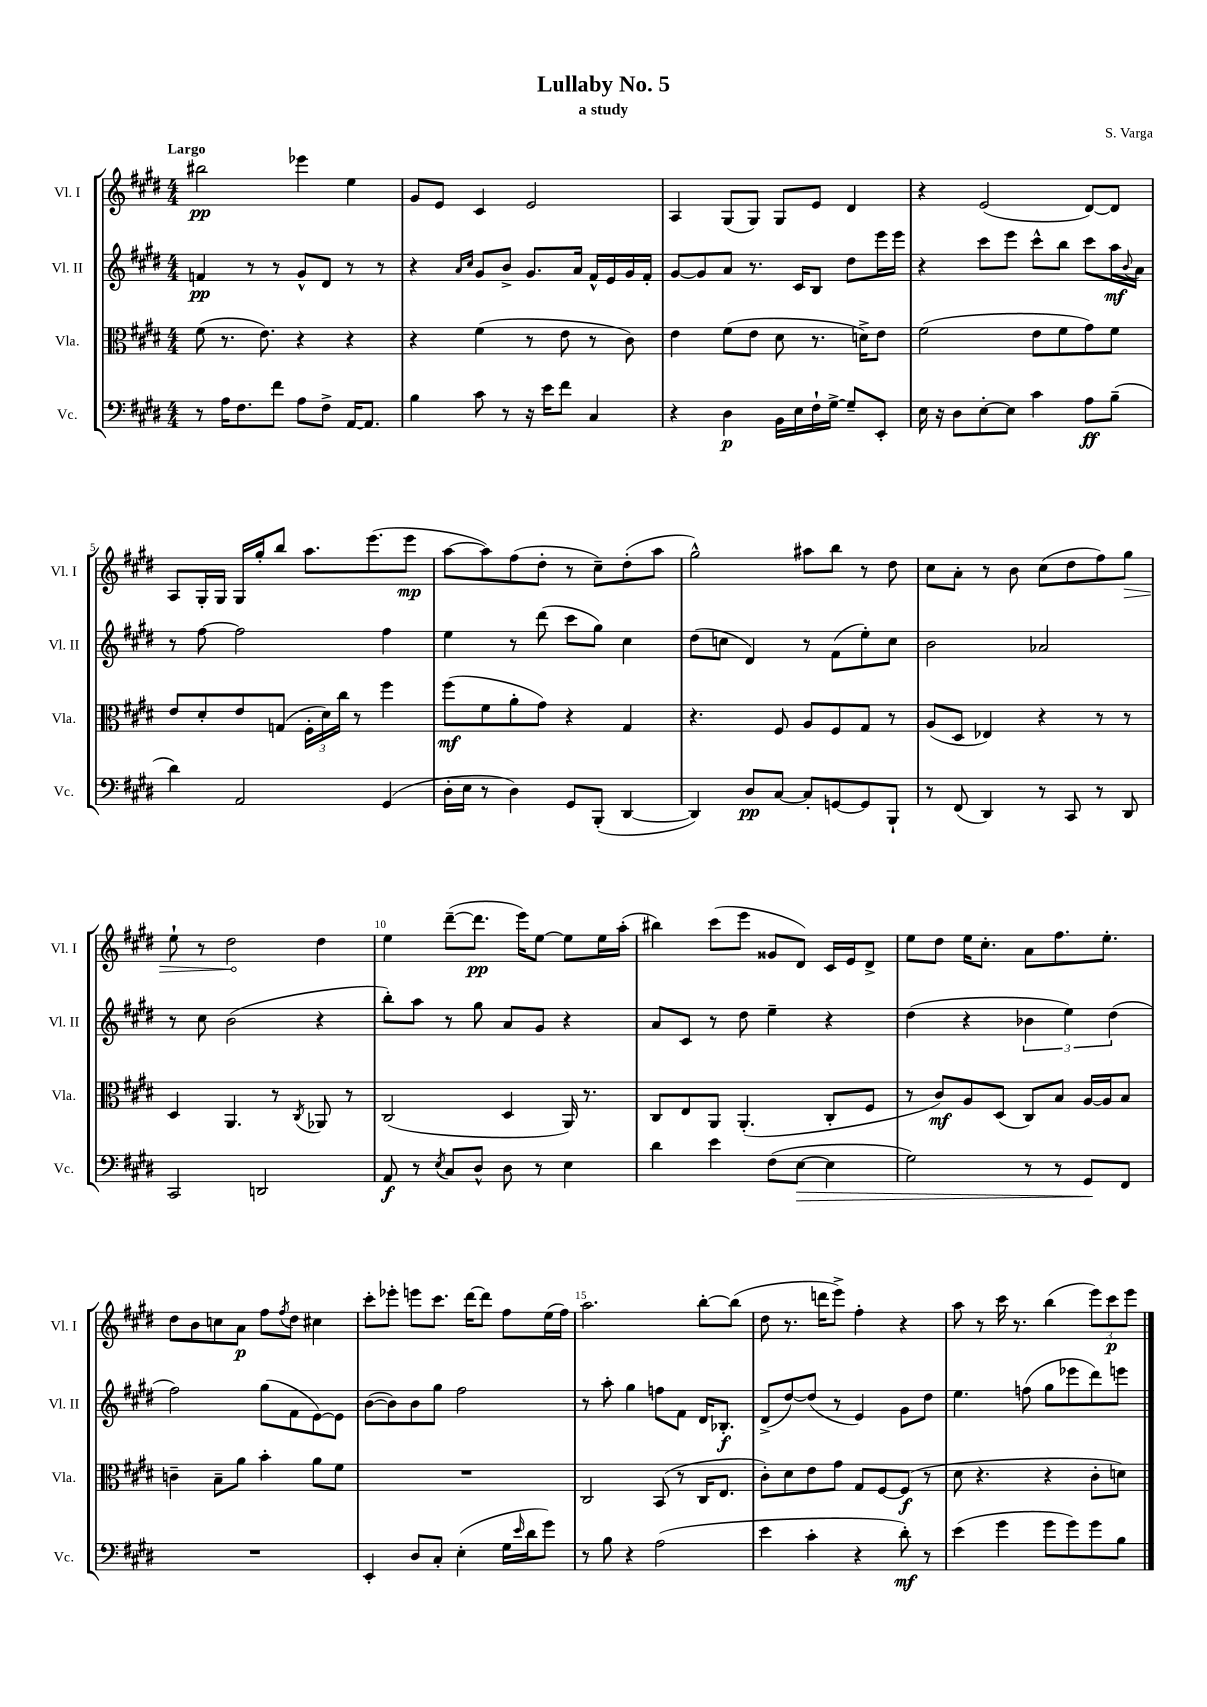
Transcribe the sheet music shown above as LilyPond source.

\header { title = "Lullaby No. 5" composer = "S. Varga" subtitle = "a study" }
<<
\new StaffGroup <<
\new Staff = "s0" \with { instrumentName = "Vl. I" shortInstrumentName = "Vl. I" } {
    \clef treble \key e \major \numericTimeSignature \time 4/4 \tempo "Largo"
    bis''2\pp ees'''4 e''4 |
    gis'8 e'8 cis'4 e'2 |
    a4 gis8( gis8) gis8 e'8 dis'4 |
    r4 e'2( dis'8~) dis'8 |
    a8 gis16-. gis16 gis16 gis''16-. b''8 a''8. e'''8.( e'''8\mp |
    a''8~ a''8) fis''8( dis''8-. r8 cis''8--) dis''8-.( a''8 |
    gis''2-^) ais''8 b''8 r8 dis''8 |
    cis''8 a'8-. r8 b'8 cis''8( dis''8 fis''8) \once \override Hairpin.circled-tip = ##t gis''8\> |
    e''8-! r8 dis''2\! dis''4 |
    e''4 dis'''8~--( dis'''8.\pp e'''16) e''8~ e''8 e''16 a''16-.( |
    bis''4) cis'''8( e'''8 gisis'8 dis'8) cis'16 e'16 dis'8-> |
    e''8 dis''8 e''16 cis''8.-. a'8 fis''8. e''8.-. |
    dis''8 b'8 c''8 a'8\p fis''8 \acciaccatura { fis''8 } dis''8 cis''4 |
    cis'''8-. ees'''8-. e'''8 cis'''8. dis'''16~ dis'''8 fis''8 e''16( fis''16) |
    a''2. b''8~-. b''8( |
    dis''8 r8. d'''16 e'''8->) fis''4-. r4 |
    a''8 r8 cis'''16 r8. b''4( \tuplet 3/2 { e'''8) cis'''8\p e'''8 } \bar "|." |
}
\new Staff = "s1" \with { instrumentName = "Vl. II" shortInstrumentName = "Vl. II" } {
    \clef treble \key e \major \numericTimeSignature \time 4/4
    f'4\pp r8 r8 gis'8-^ dis'8 r8 r8 |
    r4 \grace { a'16 cis''16 } gis'8 b'8-> gis'8. a'16 fis'16-^ e'16 gis'16 fis'16-. |
    gis'8~ gis'8 a'8 r8. cis'16 b8 dis''8 e'''16 e'''16 |
    r4 cis'''8 e'''8 cis'''8-^ b''8 cis'''8 a''16\mf \appoggiatura { b'8 } a'16 |
    r8 fis''8~ fis''2 fis''4 |
    e''4 r8 dis'''8( cis'''8 gis''8) cis''4 |
    dis''8( c''8 dis'4) r8 fis'8( e''8-.) c''8 |
    b'2 aes'2 |
    r8 cis''8 b'2( r4 |
    b''8-.) a''8 r8 gis''8 a'8 gis'8 r4 |
    a'8 cis'8 r8 dis''8 e''4-- r4 |
    dis''4( r4 \tuplet 3/2 { bes'4 e''4) dis''4( } |
    fis''2) gis''8( fis'8 e'8~) e'8 |
    b'8~( b'8) b'8 gis''8 fis''2 |
    r8 a''8-. gis''4 f''8 fis'8 dis'16 bes8.-.\f |
    dis'8->( dis''8~) dis''8( r8 e'4) gis'8 dis''8 |
    e''4. f''8( gis''8 ees'''8 dis'''8) e'''8 \bar "|." |
}
\new Staff = "s2" \with { instrumentName = "Vla." shortInstrumentName = "Vla." } {
    \clef alto \key e \major \numericTimeSignature \time 4/4
    fis'8( r8. e'8.) r4 r4 |
    r4 fis'4( r8 e'8 r8 cis'8) |
    e'4 fis'8( e'8 dis'8 r8. d'16->) e'8 |
    fis'2( e'8 fis'8 gis'8) fis'8 |
    e'8 dis'8-. e'8 g8( \tuplet 3/2 { fis16-. dis'16) cis''16 } r8 fis''4 |
    fis''8\mf( fis'8 a'8-. gis'8) r4 gis4 |
    r4. fis8 a8 fis8 gis8 r8 |
    a8( dis8 ees4) r4 r8 r8 |
    dis4 a,4. r8 \acciaccatura { cis8 } aes,8 r8 |
    cis2( dis4 a,16) r8. |
    cis8 e8 a,8 a,4.-.( cis8-. fis8 |
    r8 cis'8\mf) a8 dis8( cis8) b8 a16~ a16 b8 |
    c'4-- b8-- a'8 b'4-. a'8 fis'8 |
    R1 |
    cis2 b,8( r8 cis16 e8. |
    cis'8-.) dis'8 e'8 gis'8 gis8 fis8~ fis8\f( r8 |
    dis'8 r4. r4 cis'8-. d'8) \bar "|." |
}
\new Staff = "s3" \with { instrumentName = "Vc." shortInstrumentName = "Vc." } {
    \clef bass \key e \major \numericTimeSignature \time 4/4
    r8 a16 fis8. fis'8 a8 fis8-> a,16~ a,8. |
    b4 cis'8 r8 r16 e'16 fis'8 cis4 |
    r4 dis4\p b,16 e16 fis16-! gis16~-> gis8-- e,8-. |
    e16 r16 dis8 e8~-. e8 cis'4 a8\ff b8--( |
    dis'4) a,2 gis,4( |
    dis16-. e16 r8 dis4) gis,8 b,,8-.( dis,4~ |
    dis,4) dis8\pp cis8~ cis8-. g,8~ g,8 b,,8-! |
    r8 fis,8( dis,4) r8 cis,8 r8 dis,8 |
    cis,2 d,2 |
    a,8\f r8 \acciaccatura { e8 } cis8 dis8-^ dis8 r8 e4 |
    dis'4 e'4 fis8( e8~\> e4 |
    gis2) r8 r8 gis,8\! fis,8 |
    R1 |
    e,4-. dis8 cis8-. e4-.( gis16 \grace { e'16 } dis'16 gis'8) |
    r8 b8 r4 a2( |
    e'4 cis'4-. r4 dis'8-.\mf) r8 |
    e'4( gis'4 gis'8 gis'8) gis'8 b8 \bar "|." |
}
>>
>>
\layout { \context { \Score \override BarNumber.break-visibility = ##(#f #t #t) barNumberVisibility = #(every-nth-bar-number-visible 5) } }
